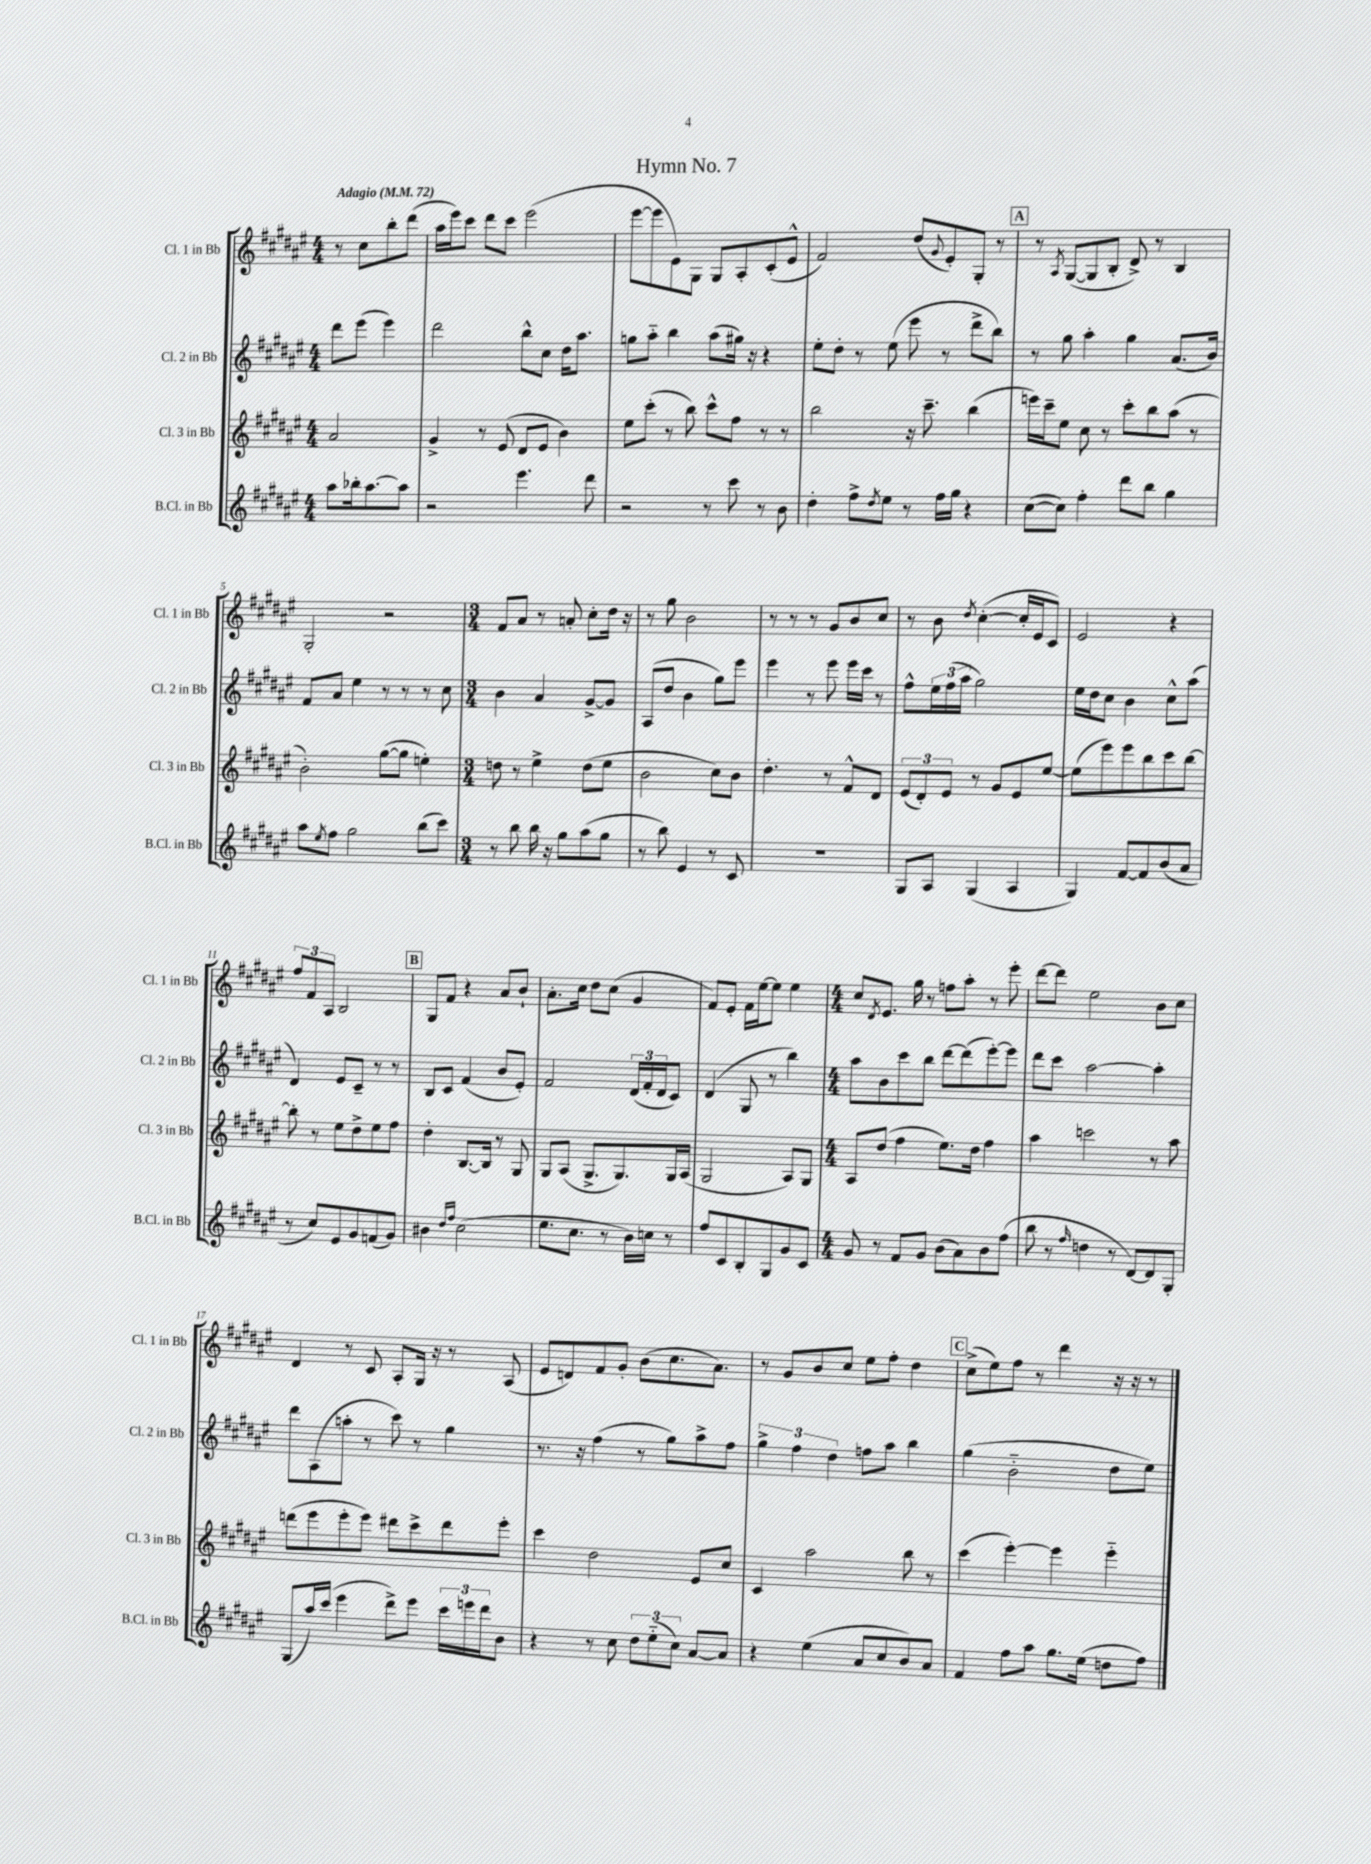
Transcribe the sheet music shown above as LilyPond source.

\header { title = "Hymn No. 7" }
<<
\new StaffGroup <<
\new Staff = "s0" \with { instrumentName = "Cl. 1 in Bb" shortInstrumentName = "Cl. 1 in Bb" } {
    \clef treble \key fis \major \numericTimeSignature \time 4/4 \partial 2 \tempo "Adagio" 4 = 72
    r8 cis''8 b''8-. dis'''8( |
    ais''16 eis'''16) cis'''8 dis'''8 cis'''8 eis'''2( |
    eis'''8~ eis'''8 eis'8) gis8 gis8 ais8-. cis'8-.( eis'8-^ |
    fis'2) dis''8( \appoggiatura { gis'8 } eis'8-.) gis8-. r8 |
    \mark \markup { \box "A" } r8 \acciaccatura { ais8 } gis8~( gis8 b8-. dis'8->) r8 b4 |
    gis2-. r2 |
    \numericTimeSignature \time 3/4 fis'8 ais'8 r8 a'8-. cis''8-. dis''16 r16 |
    r8 gis''8 b'2 |
    r8 r8 r8 gis'8 b'8 cis''8 |
    r8 b'8 \acciaccatura { dis''8 } cis''4~-.( cis''16-. eis'16 cis'8) |
    eis'2 r4 |
    \tuplet 3/2 { fis''8 fis'8 ais8 } b2 |
    \mark \markup { \box "B" } gis8 fis'8 r4 ais'8 b'8-! |
    ais'8.-. cis''16 dis''8 cis''8( gis'4 |
    fis'8) eis'8-. fis'16 eis''16~ eis''8 eis''4 |
    \numericTimeSignature \time 4/4 cis''8 \acciaccatura { dis'8 } eis'8. gis''16 r8 f''8 ais''8-. r8 eis'''8-. |
    dis'''8~ dis'''8 eis''2 b'8 cis''8 |
    dis'4 r8 cis'8 ais8-. gis16 r16 r8 ais8( |
    eis'8 d'8) fis'8 gis'8-. b'8( cis''8. ais'8.) |
    r8 gis'8 b'8 cis''8 eis''8 fis''8-. dis''4 |
    \mark \markup { \box "C" } cis''8->( eis''8) fis''8 r8 dis'''4 r16 r16 r8 \bar "|." |
}
\new Staff = "s1" \with { instrumentName = "Cl. 2 in Bb" shortInstrumentName = "Cl. 2 in Bb" } {
    \clef treble \key fis \major \numericTimeSignature \time 4/4 \partial 2
    dis'''8 eis'''8( eis'''4) |
    dis'''2 b''8-^ cis''8 dis''16 ais''8. |
    g''8 ais''8-_ b''4 ais''8( gis''16) r16 r4 |
    eis''8-. dis''8-. r8 eis''8( eis'''8 r8 dis'''8-> b''8) |
    \mark \markup { \box "A" } r8 gis''8 ais''4-. gis''4 ais'8.( b'16) |
    fis'8 ais'8 eis''4 r8 r8 r8 cis''8 |
    \numericTimeSignature \time 3/4 b'4 ais'4 gis'8~-> gis'8 |
    ais8( dis''8 b'4 gis''8) eis'''8 |
    eis'''4 r8 eis'''8 eis'''16 cis'''16 r8 |
    fis''8-^ \tuplet 3/2 { eis''16 fis''16( ais''16 } gis''2) |
    eis''16 dis''16 cis''8 b'4 cis''8-^ ais''8( |
    dis'4) eis'8 cis'8-- r8 r8 |
    \mark \markup { \box "B" } b8 cis'8 fis'4( b'8 eis'8-.) |
    fis'2 \tuplet 3/2 { dis'16( fis'16-. dis'16 } cis'8) |
    dis'4( gis8 r8 b''4) |
    \numericTimeSignature \time 4/4 ais''8 b'8 cis'''8 b''8 dis'''8~ dis'''8( eis'''8~-.) eis'''8 |
    dis'''8 cis'''8 ais''2~ ais''4-. |
    dis'''8 ais8( a''8-. r8 cis'''8) r8 gis''4 |
    r8. r16 fis''4( r8 gis''8) ais''8-> fis''8 |
    \tuplet 3/2 { gis''4-> fis''4 dis''4 } f''8 ais''8 b''4 |
    \mark \markup { \box "C" } gis''4( b'2-_ dis''8 eis''8) \bar "|." |
}
\new Staff = "s2" \with { instrumentName = "Cl. 3 in Bb" shortInstrumentName = "Cl. 3 in Bb" } {
    \clef treble \key fis \major \numericTimeSignature \time 4/4 \partial 2
    ais'2 |
    gis'4-> r8 eis'8( dis'8 eis'8 b'4) |
    eis''8 cis'''8-.( r8 b''8) cis'''8-^ fis''8 r8 r8 |
    b''2 r16 cis'''8.-- b''4( |
    \mark \markup { \box "A" } e'''16) cis'''16-- eis''8 cis''8 r8 cis'''8-. b''8 ais''8( r8 |
    b'2-.) gis''8~( gis''8 e''4-.) |
    \numericTimeSignature \time 3/4 d''8 r8 eis''4-> d''8( eis''8 |
    b'2 cis''8) b'8 |
    dis''4.-. r8 fis'8-^ dis'8 |
    \tuplet 3/2 { eis'8( dis'8-.) eis'8 } r8 gis'8 eis'8 eis''8~ |
    eis''8( eis'''8) eis'''8 b''8 cis'''8 b''8~ |
    b''8-. r8 eis''8 dis''8-> eis''8 fis''8 |
    \mark \markup { \box "B" } dis''4-. b8.~ b16 r8 gis8 |
    gis8 ais8( gis8.-> gis8.) gis16 ais16( |
    gis2 ais8) gis8 |
    \numericTimeSignature \time 4/4 ais8 dis''8( fis''4 eis''8.) dis''16 fis''4 |
    ais''4 c'''2 r8 ais''8 |
    d'''8( eis'''8 eis'''8-. eis'''8) dis'''8 cis'''8-> dis'''8 eis'''8-. |
    cis'''4 dis''2 eis'8 cis''8 |
    cis'4 ais''2 b''8 r8 |
    \mark \markup { \box "C" } cis'''4( eis'''4~-.) eis'''4 eis'''4-_ \bar "|." |
}
\new Staff = "s3" \with { instrumentName = "B.Cl. in Bb" shortInstrumentName = "B.Cl. in Bb" } {
    \clef treble \key fis \major \numericTimeSignature \time 4/4 \partial 2
    ais''8 bes''16-. ais''8.~ ais''8 |
    r2 eis'''4. dis'''8 |
    r2 r8 cis'''8 r8 b'8 |
    dis''4-. fis''8-> \acciaccatura { dis''8 } eis''8 r8 fis''16 gis''16 r4 |
    \mark \markup { \box "A" } cis''8~( cis''8) fis''4-. dis'''8 b''8 gis''4 |
    ais''8 \acciaccatura { eis''8 } fis''8 gis''2 b''8( cis'''8) |
    \numericTimeSignature \time 3/4 r8 b''8 b''16 r16 gis''8 ais''8( gis''8 |
    r8 b''8) eis'4 r8 cis'8 |
    R2. |
    gis8 ais8 gis4( ais4 |
    gis4) fis'8~ fis'8 b'8( ais'8 |
    r8 cis''8) eis'8 gis'8 f'8( gis'8) |
    \mark \markup { \box "B" } bis'4 \grace { dis''16 fis''16 } cis''2( |
    eis''8. cis''8. r8 b'16) c''16 r8 |
    fis''8 cis'8 b8-. gis8 gis'8 cis'8 |
    \numericTimeSignature \time 4/4 gis'8 r8 fis'8 gis'8 b'8( ais'8) b'8 fis''8( |
    b''8 r8 \grace { fis''16 } d''4 r8 dis'8~) dis'8 gis8-. |
    gis8( ais''16) cis'''16( eis'''4 dis'''8->) eis'''8 \tuplet 3/2 { cis'''16 e'''16 dis'''16 } b'8 |
    r4 r8 cis''8 \tuplet 3/2 { dis''8 eis''8-_( cis''8) } ais'8~ ais'8 |
    r4 eis''4( ais'8 cis''8 b'8) ais'8 |
    \mark \markup { \box "C" } fis'4 fis''8 ais''8 gis''8. eis''16( d''8 fis''8) \bar "|." |
}
>>
>>
